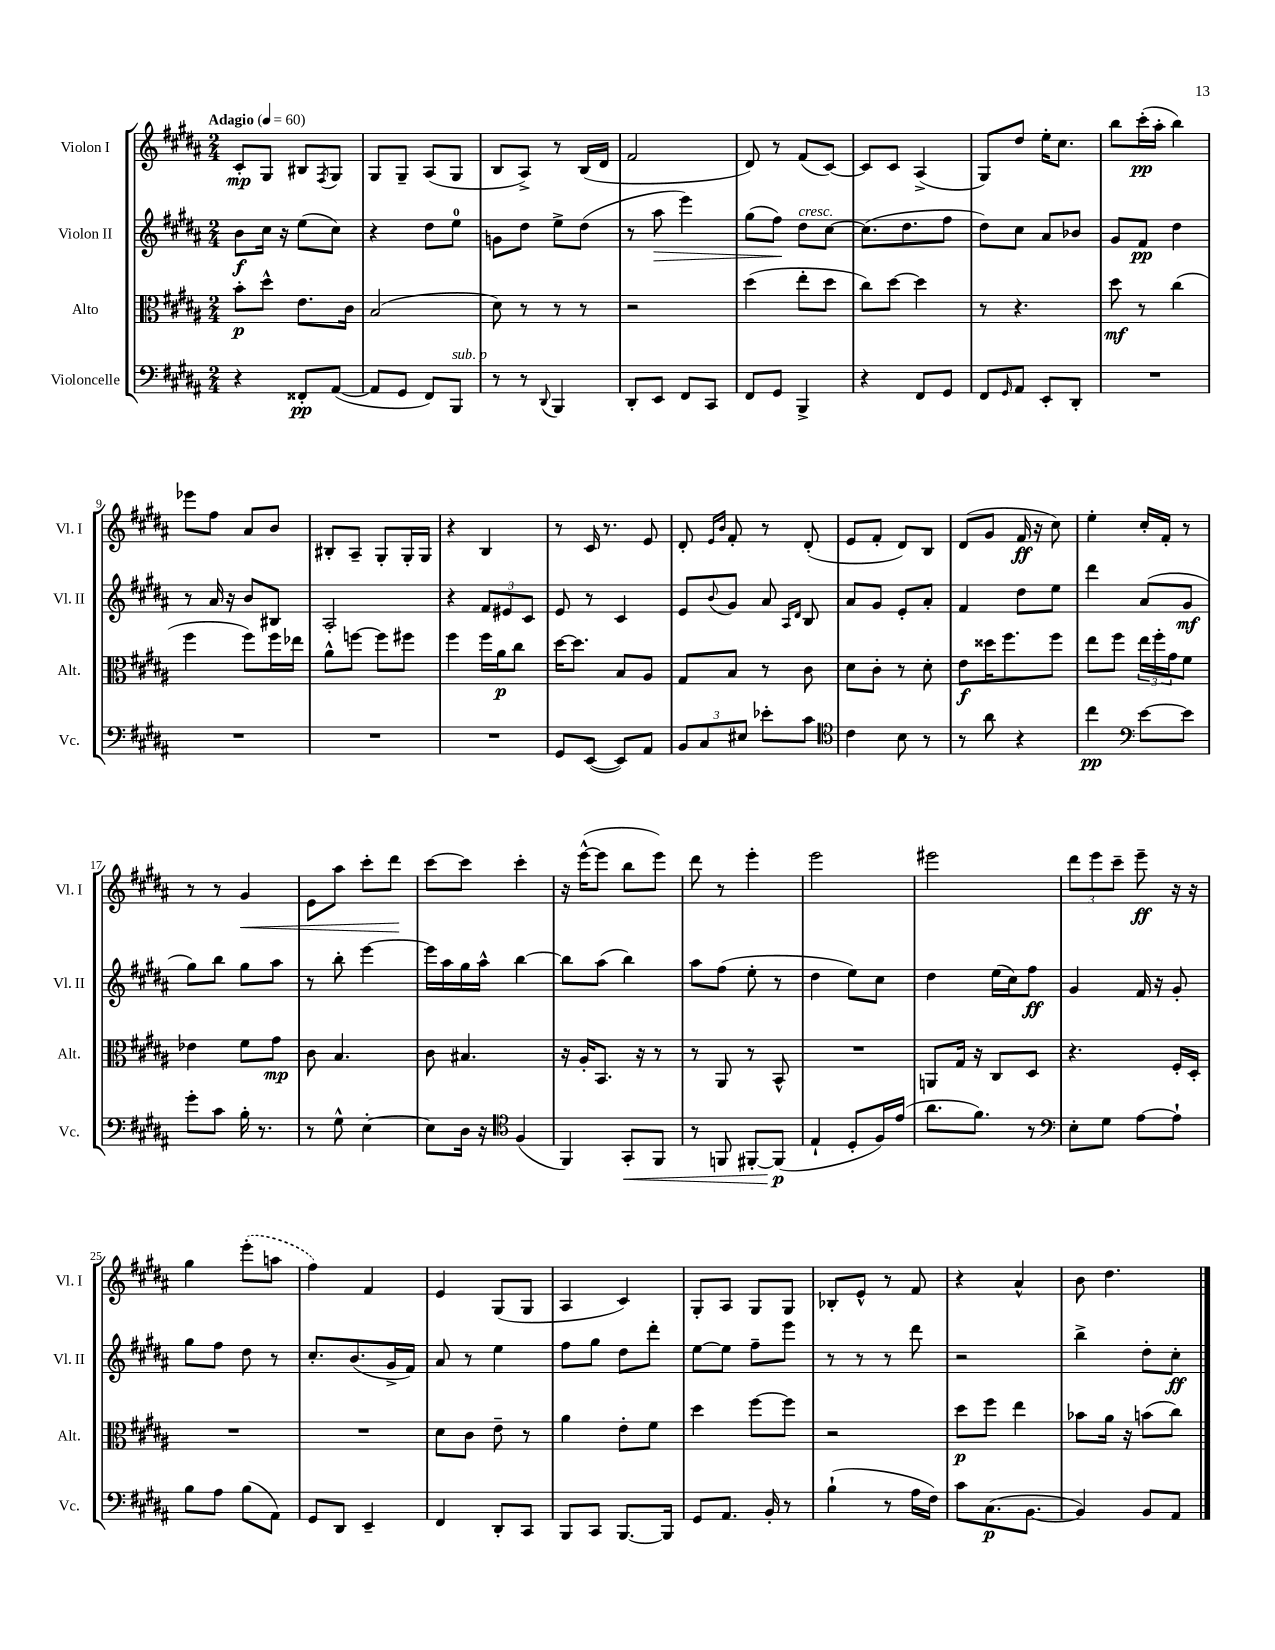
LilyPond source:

<<
\new StaffGroup <<
\new Staff = "s0" \with { instrumentName = "Violon I" shortInstrumentName = "Vl. I" } {
    \clef treble \key b \major \numericTimeSignature \time 2/4 \tempo "Adagio" 4 = 60
    cis'8-.\mp gis8 bis8 \acciaccatura { fis8 } gis8 |
    gis8 gis8-- ais8( gis8 |
    b8 ais8->) r8 b16( dis'16 |
    fis'2 |
    dis'8) r8 fis'8( cis'8~) |
    cis'8 cis'8 ais4->( |
    gis8) dis''8 e''16-. cis''8. |
    b''8 cis'''16-.\pp( ais''16-. b''4) |
    ees'''8 fis''8 ais'8 b'8 |
    bis8-. ais8-- gis8-. gis16-. gis16 |
    r4 b4 |
    r8 cis'16 r8. e'8 |
    dis'8-. \grace { e'16 b'16 } fis'8-. r8 dis'8-.( |
    e'8 fis'8-. dis'8) b8 |
    dis'8( gis'8 fis'16\ff r16 cis''8) |
    e''4-. cis''16-. fis'16-. r8 |
    r8 r8 gis'4\< |
    e'8 ais''8 cis'''8-. dis'''8\! |
    cis'''8~ cis'''8 cis'''4-. |
    r16 e'''16~-^( e'''8 b''8 e'''8) |
    dis'''8 r8 e'''4-. |
    e'''2 |
    eis'''2 |
    \tuplet 3/2 { dis'''8 e'''8 cis'''8-- } e'''8--\ff r16 r16 |
    gis''4 \once \slurDashed e'''8-.( a''8 |
    fis''4) fis'4 |
    e'4 gis8( gis8 |
    ais4 cis'4) |
    gis8-. ais8 gis8 gis8 |
    bes8-. e'8-^ r8 fis'8 |
    r4 ais'4-^ |
    b'8 dis''4. \bar "|." |
}
\new Staff = "s1" \with { instrumentName = "Violon II" shortInstrumentName = "Vl. II" } {
    \clef treble \key b \major \numericTimeSignature \time 2/4
    b'8\f cis''16 r16 e''8( cis''8) |
    r4 dis''8 e''8-0 |
    g'8 dis''8 e''8-> dis''8( |
    r8 ais''8\> e'''4) |
    gis''8( fis''8\!) dis''8^\markup { \italic "cresc." } cis''8~ |
    cis''8.( dis''8. fis''8 |
    dis''8) cis''8 ais'8 bes'8 |
    gis'8 fis'8\pp dis''4 |
    r8 ais'16 r16 b'8 bis8 |
    ais2-. |
    r4 \tuplet 3/2 { fis'8 eis'8 cis'8 } |
    e'8 r8 cis'4 |
    e'8 \appoggiatura { b'8 } gis'8 ais'8 \grace { ais16 dis'16 } b8 |
    ais'8 gis'8 e'8-. ais'8-. |
    fis'4 dis''8 e''8 |
    dis'''4 ais'8( gis'8\mf |
    gis''8) b''8 gis''8 ais''8 |
    r8 b''8-. e'''4~ |
    e'''16 ais''16 gis''16 ais''16-^ b''4~ |
    b''8 ais''8( b''4) |
    ais''8 fis''8( e''8-. r8 |
    dis''4 e''8) cis''8 |
    dis''4 e''16( cis''16) fis''8\ff |
    gis'4 fis'16 r16 gis'8-. |
    gis''8 fis''8 dis''8 r8 |
    cis''8.-. b'8.( gis'16-> fis'16) |
    ais'8 r8 e''4 |
    fis''8 gis''8 dis''8 dis'''8-. |
    e''8~ e''8 fis''8-- e'''8 |
    r8 r8 r8 dis'''8 |
    r2 |
    b''4-> dis''8-. cis''8-.\ff \bar "|." |
}
\new Staff = "s2" \with { instrumentName = "Alto" shortInstrumentName = "Alt." } {
    \clef alto \key b \major \numericTimeSignature \time 2/4
    b'8-.\p dis''8-^ e'8. cis'16 |
    b2( |
    dis'8) r8 r8 r8 |
    r2 |
    dis''4( e''8-. dis''8 |
    cis''8) dis''8~ dis''4 |
    r8 r4. |
    dis''8\mf r8 cis''4( |
    fis''4 fis''8) fis''16 ees''16 |
    ais'8-^ f''8~ f''8 fis''8 |
    fis''4 fis''16 ais'16\p cis''8 |
    dis''16~ dis''8. b8 ais8 |
    gis8 b8 r8 cis'8 |
    dis'8 cis'8-. r8 dis'8-. |
    e'8\f disis''16 fis''8. fis''8 |
    e''8 fis''8 \tuplet 3/2 { e''16 fis''16-. gis'16 } fis'8 |
    ees'4 fis'8 gis'8\mp |
    cis'8 b4. |
    cis'8 bis4. |
    r16 ais16-. b,8. r16 r8 |
    r8 ais,8 r8 b,8-^ |
    R2 |
    a,8 gis16 r16 cis8 dis8 |
    r4. fis16-. dis16-. |
    R2 |
    R2 |
    dis'8 cis'8 e'8-- r8 |
    ais'4 e'8-. fis'8 |
    dis''4 fis''8~ fis''8 |
    r2 |
    dis''8\p fis''8 e''4 |
    bes'8 ais'16 r16 b'8( cis''8) \bar "|." |
}
\new Staff = "s3" \with { instrumentName = "Violoncelle" shortInstrumentName = "Vc." } {
    \clef bass \key b \major \numericTimeSignature \time 2/4
    r4 fisis,8-.\pp ais,8~( |
    ais,8 gis,8 fis,8) b,,8^\markup { \italic "sub. p" } |
    r8 r8 \appoggiatura { dis,8 } b,,4 |
    dis,8-. e,8 fis,8 cis,8 |
    fis,8 gis,8 b,,4-> |
    r4 fis,8 gis,8 |
    fis,8 \grace { gis,16 } ais,8 e,8-. dis,8-. |
    R2 |
    R2 |
    R2 |
    R2 |
    gis,8 e,8~( e,8) ais,8 |
    \tuplet 3/2 { b,8 cis8 eis8 } ees'8-. cis'8 |
    \clef tenor cis'4 b8 r8 |
    r8 ais'8 r4 |
    cis''4\pp \clef bass e'8~ e'8 |
    gis'8-. cis'8 b16-. r8. |
    r8 gis8-^ e4~-. |
    e8 dis16 r16 \clef tenor fis4( |
    fis,4) gis,8-.\< fis,8 |
    r8 f,8 fis,8~-. fis,8\p\!( |
    e4-! dis8-. fis16) e'16( |
    ais'8. fis'8.) r8 |
    \clef bass e8-. gis8 ais8~ ais8-! |
    b8 ais8 b8( ais,8) |
    gis,8 dis,8 e,4-- |
    fis,4 dis,8-. cis,8 |
    b,,8 cis,8 b,,8.~ b,,16 |
    gis,8 ais,8. b,16-. r8 |
    b4-!( r8 ais16 fis16) |
    cis'8 cis8.\p( b,8.~ |
    b,4) b,8 ais,8 \bar "|." |
}
>>
>>
